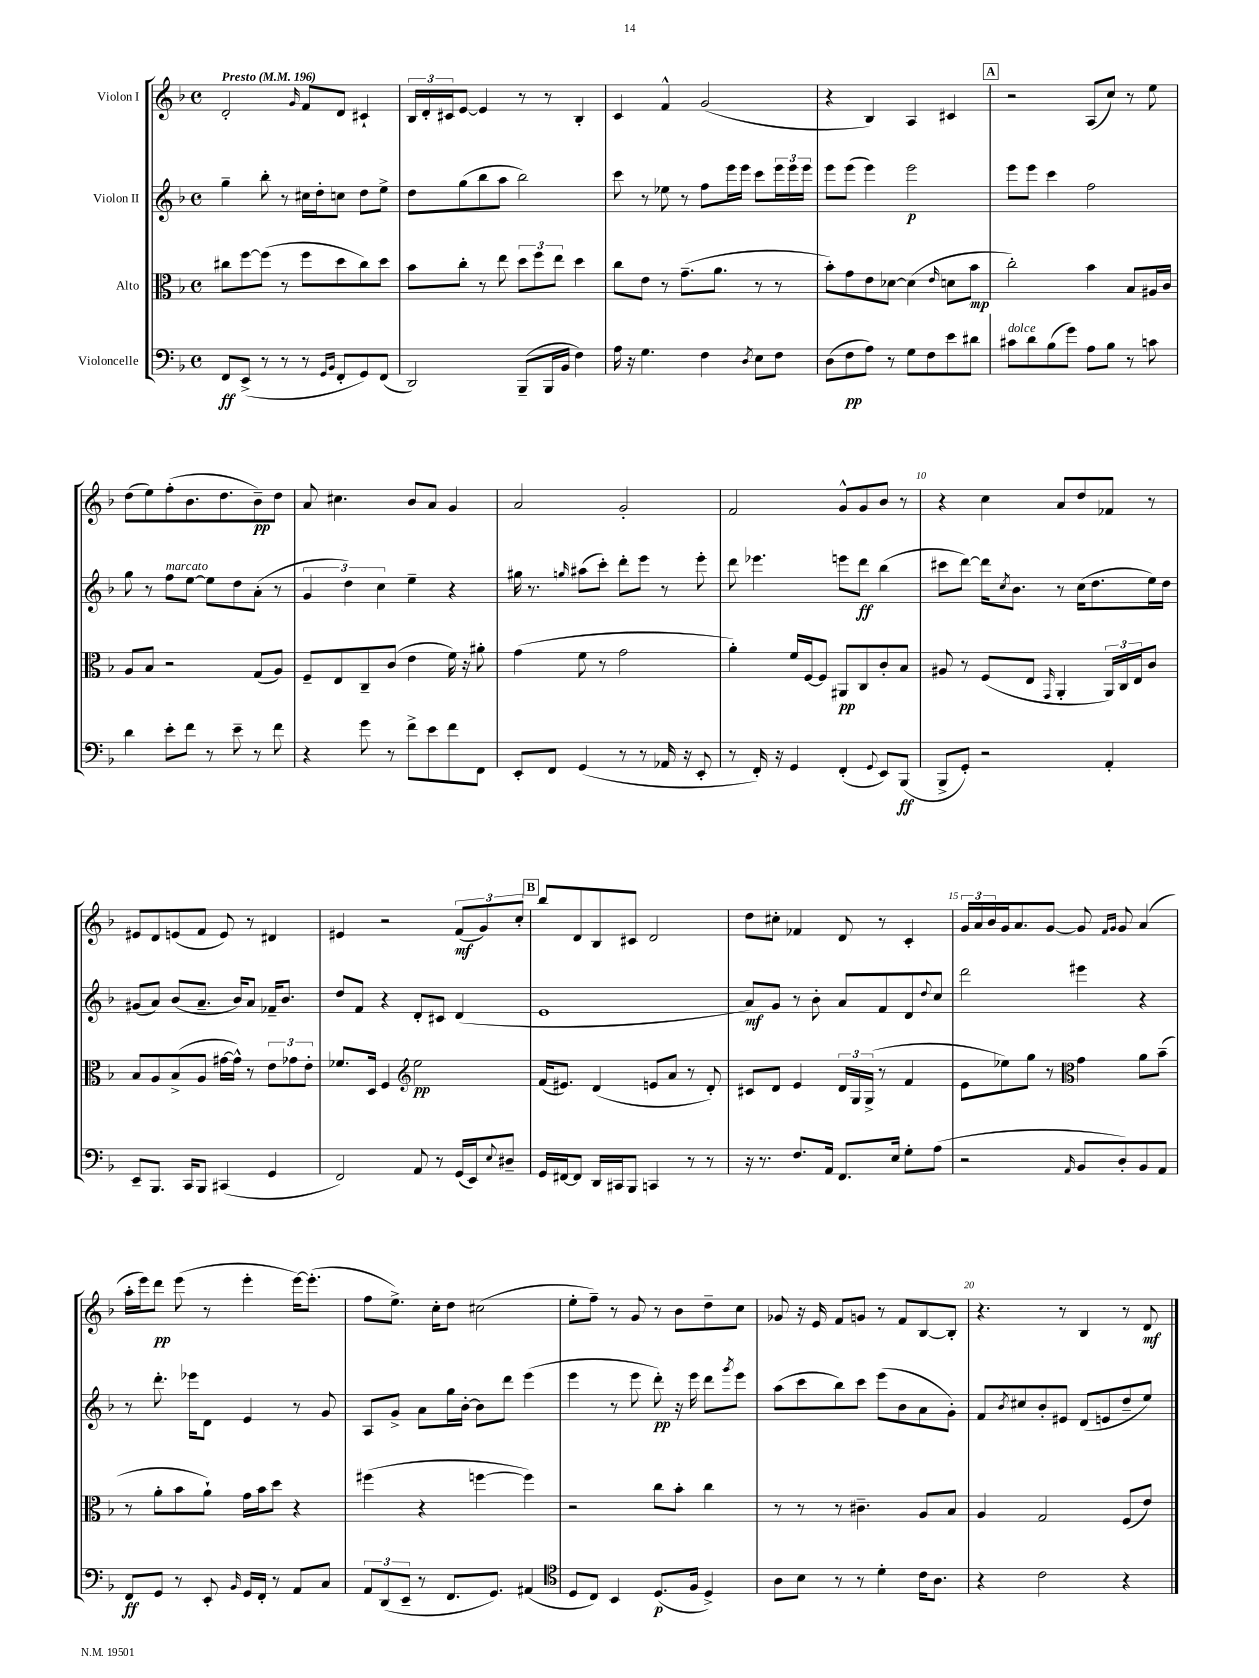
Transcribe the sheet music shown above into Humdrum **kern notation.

**kern	**kern	**kern	**kern
*staff4	*staff3	*staff2	*staff1
*clefF4	*clefC3	*clefG2	*clefG2
*k[b-]	*k[b-]	*k[b-]	*k[b-]
*M4/4	*M4/4	*M4/4	*M4/4
*met(c)	*met(c)	*met(c)	*met(c)
*MM196	*MM196	*MM196	*MM196
8FF	8cc#	4gg~	2d'
(8EE^	[8ff	.	.
8r	(8ff]	8bb-'	.
8r	8r	8r	.
.	.	.	16qqg
8r	8ff	16cc#	8f
.	.	16dd'	.
16qqGG	.	.	.
16qqBB-	.	.	.
8FF'	8dd	8cc	8d
8GG)	8cc#)	8dd	4c#`
(8FF	8dd	8ee^	.
=	=	=	=
2DD)	8b-	8dd	24B-
.	.	.	24d'
.	.	.	24c#
.	8cc'	(8gg	[8e
.	8r	8bb-	4e]
.	8ee	8aa	.
(8BBB-~	12dd	2bb-)	8r
.	12ff	.	.
16BBB-	.	.	8r
.	12ee	.	.
16BB-	.	.	.
4F)	4dd	.	4B-'
=	=	=	=
16A	8cc	8ccc	4c
16r	.	.	.
4.G	8e	8r	.
.	8r	8ee-	4f^^
.	(8.g~	8r	.
4F	.	8ff	(2g
.	8.a	.	.
.	.	16eee	.
.	.	16eee	.
8qD	.	.	.
8E	8r	8ccc	.
8F	8r	24eee	.
.	.	24eee	.
.	.	24eee	.
=	=	=	=
(8D	8b-')	8eee	4r
8F	8g	(8eee	.
8A)	8e	4eee)	4B-)
8r	[8d-	.	.
8G	(4d-]	2eee	4A
8F	.	.	.
.	16qqe	.	.
8e	8d	.	4c#
8d#	8b-	.	.
=	=	=	=
8c#	2cc')	8eee	2r
8d	.	8eee	.
(8B-	.	4ccc	.
8g)	.	.	.
8A	4b-	2ff	(8A
8B-	.	.	8cc)
8r	8B-	.	8r
8c	16A#	.	8ee
.	16c	.	.
=	=	=	=
4d	8A	8gg	(8dd
.	8B-	8r	8ee)
8e'	2r	8ff	(8ff'
8f	.	[8ee	8.b-
8r	.	8ee]	.
.	.	.	8.dd
8e~	.	8dd	.
8r	(8G	(8a'	8b-~)
8f	8A)	8r	8dd
=	=	=	=
4r	8F~	6g	8a
.	8E	.	4.cc#
.	.	6dd)	.
8g	8C~	.	.
.	.	6cc	.
8r	(8c	.	.
8f^	4e	4ee~	8b-
8e	.	.	8a
8f	16f)	4r	4g
.	16r	.	.
8FF	8a#'	.	.
=	=	=	=
8EE'	(4g	16gg#	2a
.	.	8.r	.
8FF	.	.	.
.	.	16qqgg	.
(4GG	8f	(8aa#	.
.	8r	8ccc')	.
8r	2g	8ddd'	2g'
8r	.	8eee	.
16AA-	.	8r	.
16r	.	.	.
8EE'	.	8eee'	.
=	=	=	=
8r	4a')	8ddd	2f
16FF')	.	4.eee-	.
16r	.	.	.
4GG	16f	.	.
.	[16F	.	.
.	8F]	.	.
(4FF'	8AA#	8eee	8g^^
.	8C	8ddd	8g
8qqGG	.	.	.
8EE)	8c'	(4bb-	8b-
(8BBB-	8B-	.	8r
=	=	=	=
8BBB-^	8A#	8ccc#	4r
8GG')	8r	[8ddd)	.
2r	(8F	16ddd]	4cc
.	.	8qcc	.
.	.	8.b-	.
.	8E	.	.
.	16qqGG	.	.
.	4AA'	8r	8a
.	.	(16cc	8dd
.	.	8.dd	.
4AA'	24AA)	.	8f-
.	24C	.	.
.	24E	.	.
.	8c	16ee)	8r
.	.	16dd	.
=	=	=	=
8EE~	8B-	(8g#	8e#
8.BBB-	8A	8a)	8d
.	(8B-^	(8b-	(8e
16CC	.	.	.
8BBB-	8A	8.a~	8f
(4CC#	[16g#	.	8e)
.	16g#^^])	16b-)	.
.	8r	8a	8r
4GG	12e	16f-~	4d#
.	.	8.b-	.
.	12g-	.	.
.	12e'	.	.
=	=	=	=
2FF)	8.f-	8dd	4e#
.	.	8f	.
.	16D	.	.
.	4F	4r	2r
*	*clefG2	*	*
8AA	2ee	8d'	.
8r	.	8c#	.
(16GG	.	(4d	(12f
16EE)	.	.	.
.	.	.	12g)
8qqE	.	.	.
8D#~	.	.	.
.	.	.	12cc'
=	=	=	=
16GG	(16f	1e	8bb-
[16FF#	8.e#)	.	.
8FF#]	.	.	8d
16DD	(4d	.	8B-
16CC#	.	.	.
8BBB-	.	.	8c#
4CC	8e	.	2d
.	8a	.	.
8r	8r	.	.
8r	8d')	.	.
=	=	=	=
16r	8c#	8a)	8dd
8.r	.	.	.
.	8d	8g	8cc#'
8.F	4e	8r	4f-
.	.	8b-'	.
16AA	.	.	.
8.FF	24d	8a	8d
.	24G	.	.
.	(24G^	.	.
.	8r	8f	8r
16E	.	.	.
8G'	4f	8d	4c'
.	.	8qqdd	.
(8A	.	8cc	.
=	=	=	=
2r	8e	2ddd	24g
.	.	.	24a
.	.	.	24b-
.	8ee-)	.	16g
.	.	.	8.a
.	8gg	.	.
.	8r	.	[8g
*	*clefC3	*	*
16qqAA	.	.	.
8BB-	4g	4eee#	8g]
.	.	.	16qqf
.	.	.	16qqg
8D')	.	.	8g
8BB-	8a	4r	(4a
8AA	(8b-~	.	.
=	=	=	=
8FF	8r	8r	16aa'
.	.	.	16eee)
8GG	8a'	8.ddd'	8ddd
8r	8b-	.	(8eee
.	.	16eee-	.
8EE'	8a`)	8d	8r
16qqBB-	.	.	.
16GG	16g	4e	4eee'
16FF'	16b-	.	.
8r	8dd	.	.
8AA	4r	8r	[16eee)
.	.	.	(8.eee']
8C	.	8g	.
=	=	=	=
12AA	(4ff#	8A	8ff
(12DD	.	.	.
.	.	8g^	8.ee^)
12EE~	.	.	.
8r	4r	8a	.
.	.	.	16cc'
8.FF	.	16gg	8dd
.	.	[16b-'	.
.	[4ff	8b-]	(2cc#
8.GG)	.	.	.
.	.	8ddd	.
(4AA#	4ff])	(4eee	.
=	=	=	=
*clefC4	*	*	*
8D	2r	4eee	8ee'
8C)	.	.	8ff~)
4BB-	.	8r	8r
.	.	8eee	8g
(8.D	8cc	8ddd')	8r
.	8b-'	16r	8b-
16F	.	16eee	.
4D^)	4cc	8ddd	8dd~
.	.	8qggg	.
.	.	8eee	8cc
=	=	=	=
8A	8r	(8aa	8g-
8B-	8r	8ccc	16r
.	.	.	16e
8r	8r	8bb-)	8f
8r	4.c#~	8ccc	8g
4d'	.	(8eee	8r
.	.	8b-	8f
16c	8A	8a	[8B-
8.A	.	.	.
.	8B-	8g')	8B-']
=	=	=	=
4r	4A	8f	4.r
.	.	8qb-	.
.	.	8cc#	.
2c	2G	8b-'	.
.	.	8e#	8r
.	.	(8d	4B-
.	.	8e	.
4r	(8F	8dd~	8r
.	8e)	8ee)	8d
==	==	==	==
*-	*-	*-	*-
